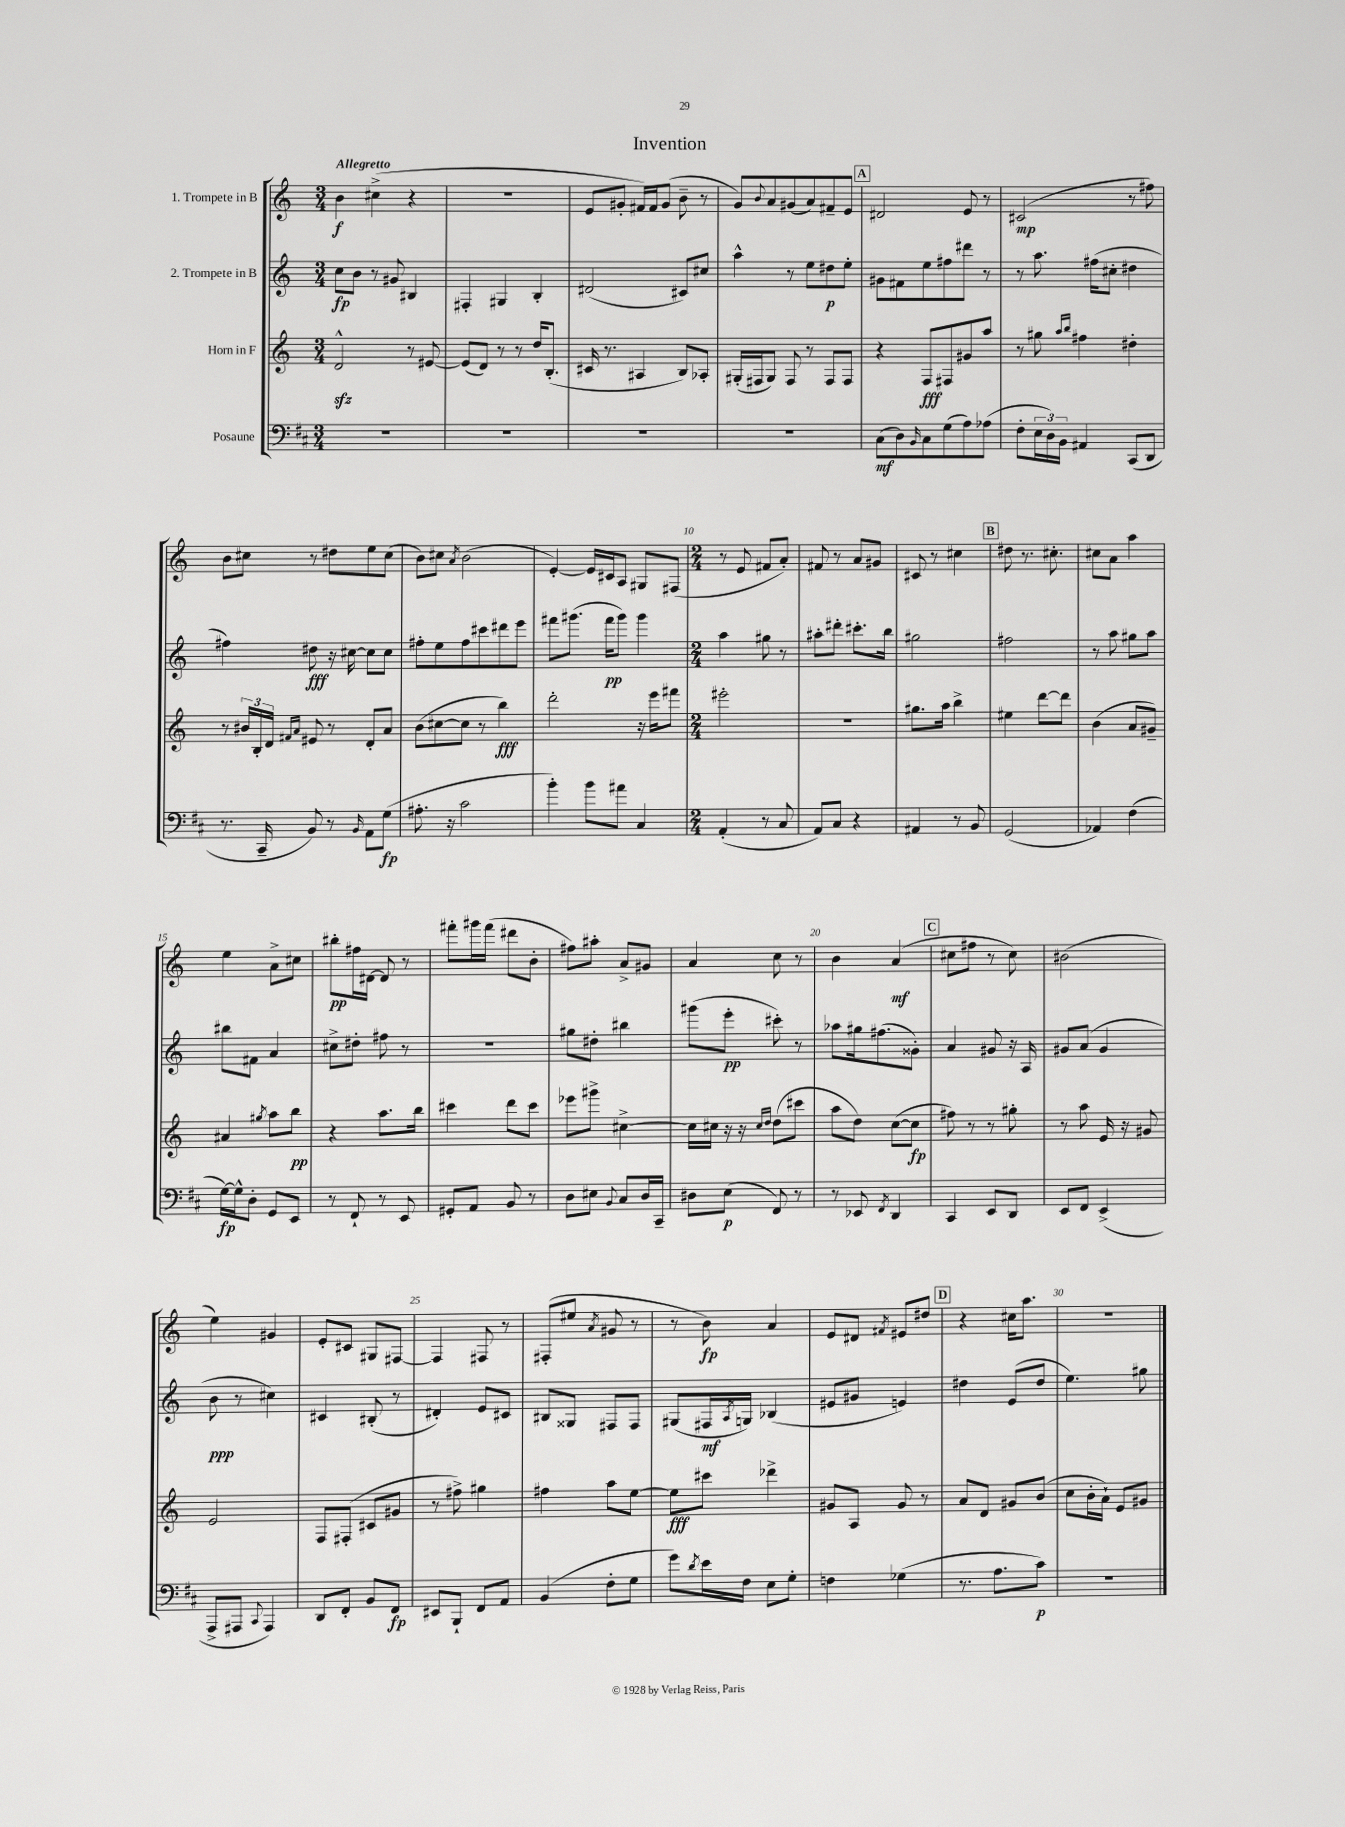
\header { title = "Invention" }
<<
\new StaffGroup <<
\new Staff = "s0" \with { instrumentName = "1. Trompete in B" } {
    \clef treble \key c \major \numericTimeSignature \time 3/4 \tempo "Allegretto"
    b'4\f cis''4->( r4 |
    R2. |
    e'8 gis'8-. fis'16) fis'16 gis'8( b'8-- r8 |
    g'8) \appoggiatura { b'8 } a'8 gis'8( a'8) fis'8-- e'8 |
    \mark \markup { \box "A" } dis'2 e'8 r8 |
    cis'2\mp( r8 fis''8) |
    b'8 cis''8 r8 dis''8 e''8 cis''8( |
    b'8) cis''8 \acciaccatura { a'8 } b'2( |
    e'4~-.) e'16 cis'16 a8 gis8 fis8( |
    \numericTimeSignature \time 2/4 r8 e'8 fis'8 a'8-.) |
    fis'8 r8 a'8 gis'8 |
    cis'8 r8 cis''4 |
    \mark \markup { \box "B" } dis''8 r8. cis''8.-. |
    cis''8 a'8 a''4 |
    e''4 a'8-> cis''8 |
    bis''8-.\pp fis''16 dis'16~ dis'8 r8 |
    fis'''8-. gis'''16 fis'''16( dis'''8 b'8-. |
    fis''8) ais''8-. a'8-> gis'8 |
    a'4 c''8 r8 |
    b'4 a'4\mf( |
    \mark \markup { \box "C" } cis''8 fis''8 r8 cis''8) |
    bis'2( |
    e''4) gis'4 |
    e'8-. cis'8 gis8 fis8~ |
    fis4 fis8 r8 |
    fis8-.( eis''8 \acciaccatura { a'8 } gis'8 r8 |
    r8 b'8\fp) a'4 |
    e'8 dis'8 \acciaccatura { fis'8 } eis'8 dis''8 |
    \mark \markup { \box "D" } r4 cis''16 a''8. |
    r2 \bar "|." |
}
\new Staff = "s1" \with { instrumentName = "2. Trompete in B" } {
    \clef treble \key c \major \numericTimeSignature \time 3/4
    c''8\fp b'8 r8 gis'8 bis4 |
    fis4-. gis4 b4-. |
    dis'2( cis'8) cis''8 |
    a''4-^ r8 e''8 dis''8\p e''8-. |
    \mark \markup { \box "A" } gis'8 fis'8 e''8 fis''8 dis'''8 r8 |
    r8 a''8. fis''16( cis''8-. dis''4 |
    fis''4) dis''8\fff r16 cis''16~ cis''8 cis''8 |
    fis''8-. e''8 fis''8 cis'''8 dis'''8 e'''8 |
    fis'''8 gis'''8.( fis'''16\pp gis'''8) gis'''4 |
    \numericTimeSignature \time 2/4 a''4 gis''8 r8 |
    ais''8-. dis'''8-. cis'''8.-. b''16 |
    gis''2 |
    \mark \markup { \box "B" } fis''2 |
    r8 a''8 gis''8 a''8 |
    bis''8 fis'8 a'4 |
    cis''8-> dis''8-. fis''8 r8 |
    r2 |
    gis''8 dis''8-. bis''4 |
    gis'''8( e'''8-.\pp cis'''8-.) r8 |
    aes''8 gis''16 fis''8.( gisis'8-.) |
    \mark \markup { \box "C" } a'4 gis'8 r16 a16 |
    gis'8 a'8( gis'4 |
    b'8\ppp r8 cis''4) |
    cis'4 bis8-.( r8 |
    dis'4-.) e'8 cis'8 |
    bis8 gisis8 fis8 fis8 |
    gis8( fis16\mf \acciaccatura { a8 } g16) bes4( |
    eis'8 gis'8 e'4) |
    \mark \markup { \box "D" } dis''4 e'8( dis''8 |
    e''4.) gis''8 \bar "|." |
}
\new Staff = "s2" \with { instrumentName = "Horn in F" } {
    \clef treble \key c \major \numericTimeSignature \time 3/4
    d'2-^\sfz r8 eis'8~ |
    eis'8( d'8) r8 r8 d''16 b8.-.( |
    cis'16 r8. ais4 b8) aes8-. |
    gis16-.( fis16 gis8) fis8 r8 fis8 fis8 |
    \mark \markup { \box "A" } r4 f8\fff fis8 gis'8 a''8 |
    r8 gis''8 \grace { a''16 b''16 } fis''4 dis''4-. |
    r8 \tuplet 3/2 { bis'16 b16-. d'16 } \grace { fis'16 a'16 } eis'8 r8 d'8-. a'8 |
    b'8( cis''8~ cis''8 r8 b''4\fff) |
    d'''2-. r16 e'''16 fis'''8 |
    \numericTimeSignature \time 2/4 eis'''2-. |
    R2 |
    gis''8. a''16 b''4-> |
    \mark \markup { \box "B" } eis''4 d'''8~ d'''8 |
    b'4( a'8 gis'8--) |
    ais'4 \acciaccatura { gis''8 } a''8 b''8\pp |
    r4 a''8. b''16 |
    cis'''4 d'''8 cis'''8 |
    ees'''8 gis'''8-> cis''4~-> |
    cis''16 cis''16 r16 r16 \grace { cis''16 d''16 } d''8( cis'''8 |
    a''8 d''8) c''8~( c''8\fp |
    \mark \markup { \box "C" } fis''8) r8 r8 gis''8-. |
    r8 a''8 e'16 r16 gis'8 |
    e'2 |
    f8 fis8-.( cis'8 gis'8 |
    r8 fis''8->) gis''4 |
    fis''4 a''8 e''8~ |
    e''8\fff cis'''8 des'''4-> |
    gis'8 a8 gis'8 r8 |
    \mark \markup { \box "D" } a'8 d'8 gis'8 b'8( |
    c''8 b'16-. a'16-!) e'8 gis'8 \bar "|." |
}
\new Staff = "s3" \with { instrumentName = "Posaune" } {
    \clef bass \key d \major \numericTimeSignature \time 3/4
    R2. |
    R2. |
    R2. |
    R2. |
    \mark \markup { \box "A" } cis8\mf( d8) \grace { b,16 } cis8 g8( a8) aes8( |
    fis8-. \tuplet 3/2 { e16 d16) b,16 } ais,4 cis,8( d,8 |
    r8. cis,16-- b,8) r8 \grace { b,16 } a,8 g8\fp( |
    ais8.-. r16 cis'2 |
    b'4-.) b'8 ais'8 cis4 |
    \numericTimeSignature \time 2/4 a,4-.( r8 cis8 |
    a,8) cis8 r4 |
    ais,4 r8 b,8 |
    \mark \markup { \box "B" } g,2( |
    aes,4) fis4( |
    g16~\fp) g16-^ d8-. g,8 e,8 |
    r8 fis,8-! r8 e,8 |
    gis,8-. a,8 b,8 r8 |
    d8 eis8 \appoggiatura { b,8 } cis8 d16 cis,16-- |
    dis8 e8\p( fis,8) r8 |
    r8 ees,8 \acciaccatura { fis,8 } d,4 |
    \mark \markup { \box "C" } cis,4 e,8 d,8 |
    e,8 fis,8 e,4->( |
    a,,8-> ais,,8 \appoggiatura { cis,8 } ais,,4) |
    d,8 fis,8-. b,8 fis,8\fp |
    eis,8 b,,8-! fis,8 a,8 |
    b,4( fis8-. g8 |
    g'8) \acciaccatura { d'8 } e'16 fis16 e8 g8-. |
    f4 ges4( |
    \mark \markup { \box "D" } r8. a8. cis'8\p) |
    r2 \bar "|." |
}
>>
>>
\layout { \context { \Score \override BarNumber.break-visibility = ##(#f #t #t) barNumberVisibility = #(every-nth-bar-number-visible 5) } }
